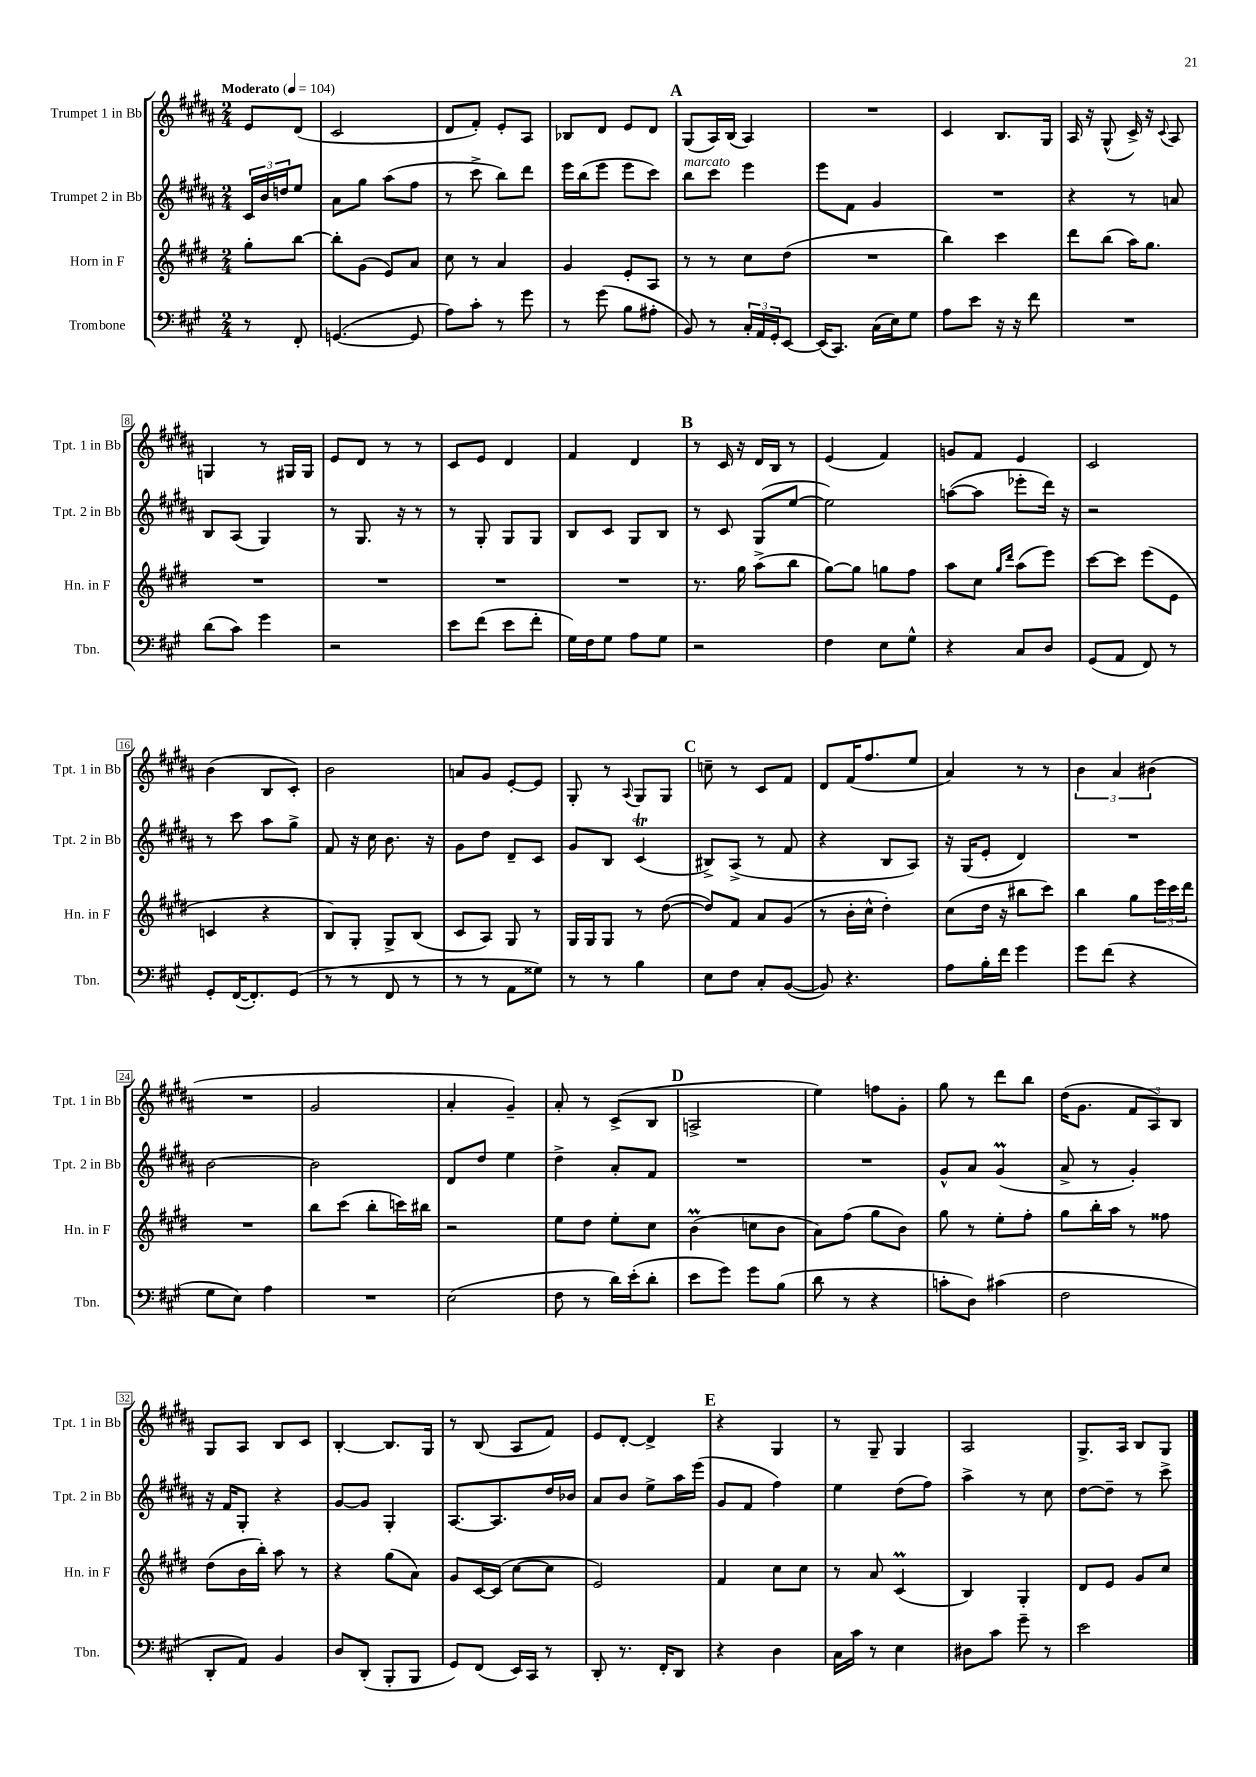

**kern	**kern	**kern	**kern
*staff4	*staff3	*staff2	*staff1
*clefF4	*clefG2	*clefG2	*clefG2
*k[f#c#g#]	*k[f#c#g#d#]	*k[f#c#g#d#a#]	*k[f#c#g#d#a#]
*M2/4	*M2/4	*M2/4	*M2/4
*MM104	*MM104	*MM104	*MM104
8r	8gg#'	24c#	8e
.	.	24b	.
.	.	24dd	.
8FF#'	[8bb	8ee	(8d#
=	=	=	=
([4.GG	8bb']	8a#	2c#
.	(8g#	8gg#	.
.	8e)	(8aa#	.
8GG]	8a	8ff#	.
=	=	=	=
8A)	8cc#	8r	8d#
8c#'	8r	8ccc#^	8f#')
8r	4a	8bb)	8e'
8g#	.	8ddd#	8A#
=	=	=	=
8r	4g#	16eee	8B-
.	.	(16bb	.
(8g#	.	8eee	8d#
8B	8e'	8eee	8e
8A#'	8A	8ccc#)	8d#
=	=	=	=
8BB)	8r	8bb	(8G#
8r	8r	8ccc#	16A#)
.	.	.	(16B
24C#'	8cc#	4eee	4A#)
24AA	.	.	.
24GG#'	.	.	.
[8EE	(8dd#	.	.
=	=	=	=
(16EE]	2r	8eee	2r
8.CC#)	.	.	.
.	.	8f#	.
(16C#	.	4g#	.
16E)	.	.	.
8G#	.	.	.
=	=	=	=
8A	4bb)	2r	4c#
8e	.	.	.
16r	4ccc#	.	8.B
16r	.	.	.
8f#	.	.	.
.	.	.	16G#
=	=	=	=
2r	8ddd#	4r	16A#
.	.	.	16r
.	(8bb	.	(8G#^^
.	16aa)	8r	16c#^)
.	8.gg#	.	16r
.	.	.	8qqc#
.	.	8a	8A#
=	=	=	=
(8d	2r	8B	4G
8c#)	.	(8A#	.
4g#	.	4G#)	8r
.	.	.	16G#
.	.	.	16G#
=	=	=	=
2r	2r	8r	8e
.	.	8.G#	8d#
.	.	.	8r
.	.	16r	.
.	.	8r	8r
=	=	=	=
8e	2r	8r	8c#
(8f#	.	8G#'	8e
8e	.	8G#	4d#
8f#'	.	8G#	.
=	=	=	=
16G#)	2r	8B	4f#
16F#	.	.	.
8G#	.	8c#	.
8A	.	8G#	4d#
8G#	.	8B	.
=	=	=	=
2r	8.r	8r	8r
.	.	8c#	16c#
.	16gg#	.	16r
.	(8aa^	(8G#	16d#
.	.	.	16B
.	8bb	[8ee	8r
=	=	=	=
4F#	[8gg#)	2ee])	(4e
.	8gg#]	.	.
8E	8gg	.	4f#)
8G#^^	8ff#	.	.
=	=	=	=
4r	8aa	([8aa	8g
.	8cc#	8aa]	8f#
.	16qqgg#	.	.
.	16qqddd#	.	.
8C#	(8aa	8eee-'	4e
8D	8eee)	16ddd#)	.
.	.	16r	.
=	=	=	=
(8GG#	[8ccc#	2r	2c#
8AA	8ccc#]	.	.
8FF#)	(8eee	.	.
8r	8e	.	.
=	=	=	=
8GG#'	4c	8r	(4b
([16FF#	.	8ccc#	.
8.FF#'])	.	.	.
.	4r	8aa#	8B
(8GG#	.	8gg#^	8c#')
=	=	=	=
8r	8B)	8f#	2b
8r	8G#'	16r	.
.	.	16cc#	.
8FF#	8G#^	8.b	.
8r	(8B	.	.
.	.	16r	.
=	=	=	=
8r	8c#	8g#	8a
8r	8A)	8dd#	8g#
8AA	8G#	8d#~	[8e'
8G##)	8r	8c#	8e]
=	=	=	=
8r	16G#	8g#	8G#'
.	16G#	.	.
8r	8G#	8B	8r
.	.	.	8qqA#
4B	8r	(4c#	8G#
.	([8dd#	.	8G#
=	=	=	=
8E	8dd#])	8B#^)	8cc~
8F#	8f#	(8A#^	8r
8C#'	8a	8r	8c#
([8BB	(8g#	8f#	8f#
=	=	=	=
8BB])	8r	4r	8d#
4.r	16b'	.	(16f#
.	16cc#^^	.	8.ff#
.	4dd#')	8B	.
.	.	8A#)	8ee
=	=	=	=
8A	(8cc#	16r	4a#)
.	.	(16G#	.
16B'	16dd#	8e'	.
16f#	16r	.	.
4g#	8bb#	4d#)	8r
.	8ccc#)	.	8r
=	=	=	=
8g#	4bb	2r	6b
(8f#	.	.	.
.	.	.	6a#
4r	8gg#	.	.
.	.	.	(6b#
.	24eee	.	.
.	24ccc#	.	.
.	24ddd#	.	.
=	=	=	=
8G#	2r	[2b	2r
8E)	.	.	.
4A	.	.	.
=	=	=	=
2r	8bb	2b]	2g#
.	(8ccc#	.	.
.	8bb'	.	.
.	16ccc)	.	.
.	16bb#	.	.
=	=	=	=
(2E	2r	8d#	4a#'
.	.	8dd#	.
.	.	4ee	4g#~)
=	=	=	=
8F#	8ee	4dd#^	8a#'
8r	8dd#	.	8r
16d)	8ee'	8a#'	(8c#^
(16e'	.	.	.
8d'	8cc#	8f#	8B
=	=	=	=
8e	(4b	2r	2A^
8g#)	.	.	.
8g#	8cc	.	.
(8B	8b	.	.
=	=	=	=
8d	8a)	2r	4ee)
8r	(8ff#	.	.
4r	8gg#	.	8ff
.	8b)	.	8g#'
=	=	=	=
8c'	8gg#	8g#^^	8gg#
8D)	8r	8a#	8r
(4c#	8ee'	(4g#	8ddd#
.	8ff#'	.	8bb
=	=	=	=
2F#	8gg#	8a#^	(16dd#
.	.	.	8.g#
.	16bb'	8r	.
.	16aa	.	.
.	8r	4g#')	12f#
.	.	.	12A#)
.	8ff##	.	.
.	.	.	12B
=	=	=	=
8DD'	(8dd#	16r	8G#
.	.	16f#	.
8AA)	16b	8G#'	8A#
.	16bb')	.	.
4BB	8aa	4r	8B
.	8r	.	8c#
=	=	=	=
8D	4r	[8g#	[4B'
(8DD'	.	8g#]	.
8BBB'	(8gg#	4G#'	8.B]
8BBB	8a)	.	.
.	.	.	16G#
=	=	=	=
8GG#)	8g#	[8.A#	8r
(8FF#	[16c#	.	(8B
.	(16c#]	8.A#]	.
16EE)	[8cc#	.	8A#
16CC#	.	.	.
8r	8cc#]	16dd#	8f#)
.	.	16b-	.
=	=	=	=
8DD'	2e)	8a#	8e
8.r	.	8b	[8d#'
.	.	8ee^	4d#^]
16FF#'	.	.	.
8DD	.	16aa#	.
.	.	(16eee	.
=	=	=	=
4r	4f#	8g#	4r
.	.	8f#	.
4D	8cc#	4ff#)	4G#
.	8cc#	.	.
=	=	=	=
16C#	8r	4ee	8r
16c#	.	.	.
8r	8a	.	8G#~
4E	(4c#	(8dd#	4G#
.	.	8ff#)	.
=	=	=	=
8D#	4B)	4aa#^	2A#
8c#	.	.	.
8g#~	4G#'	8r	.
8r	.	8cc#	.
=	=	=	=
2e	8d#	[8dd#	8.G#^
.	8e	8dd#~]	.
.	.	.	16A#
.	8g#	8r	8B
.	8cc#	8ccc#^	8G#
==	==	==	==
*-	*-	*-	*-
